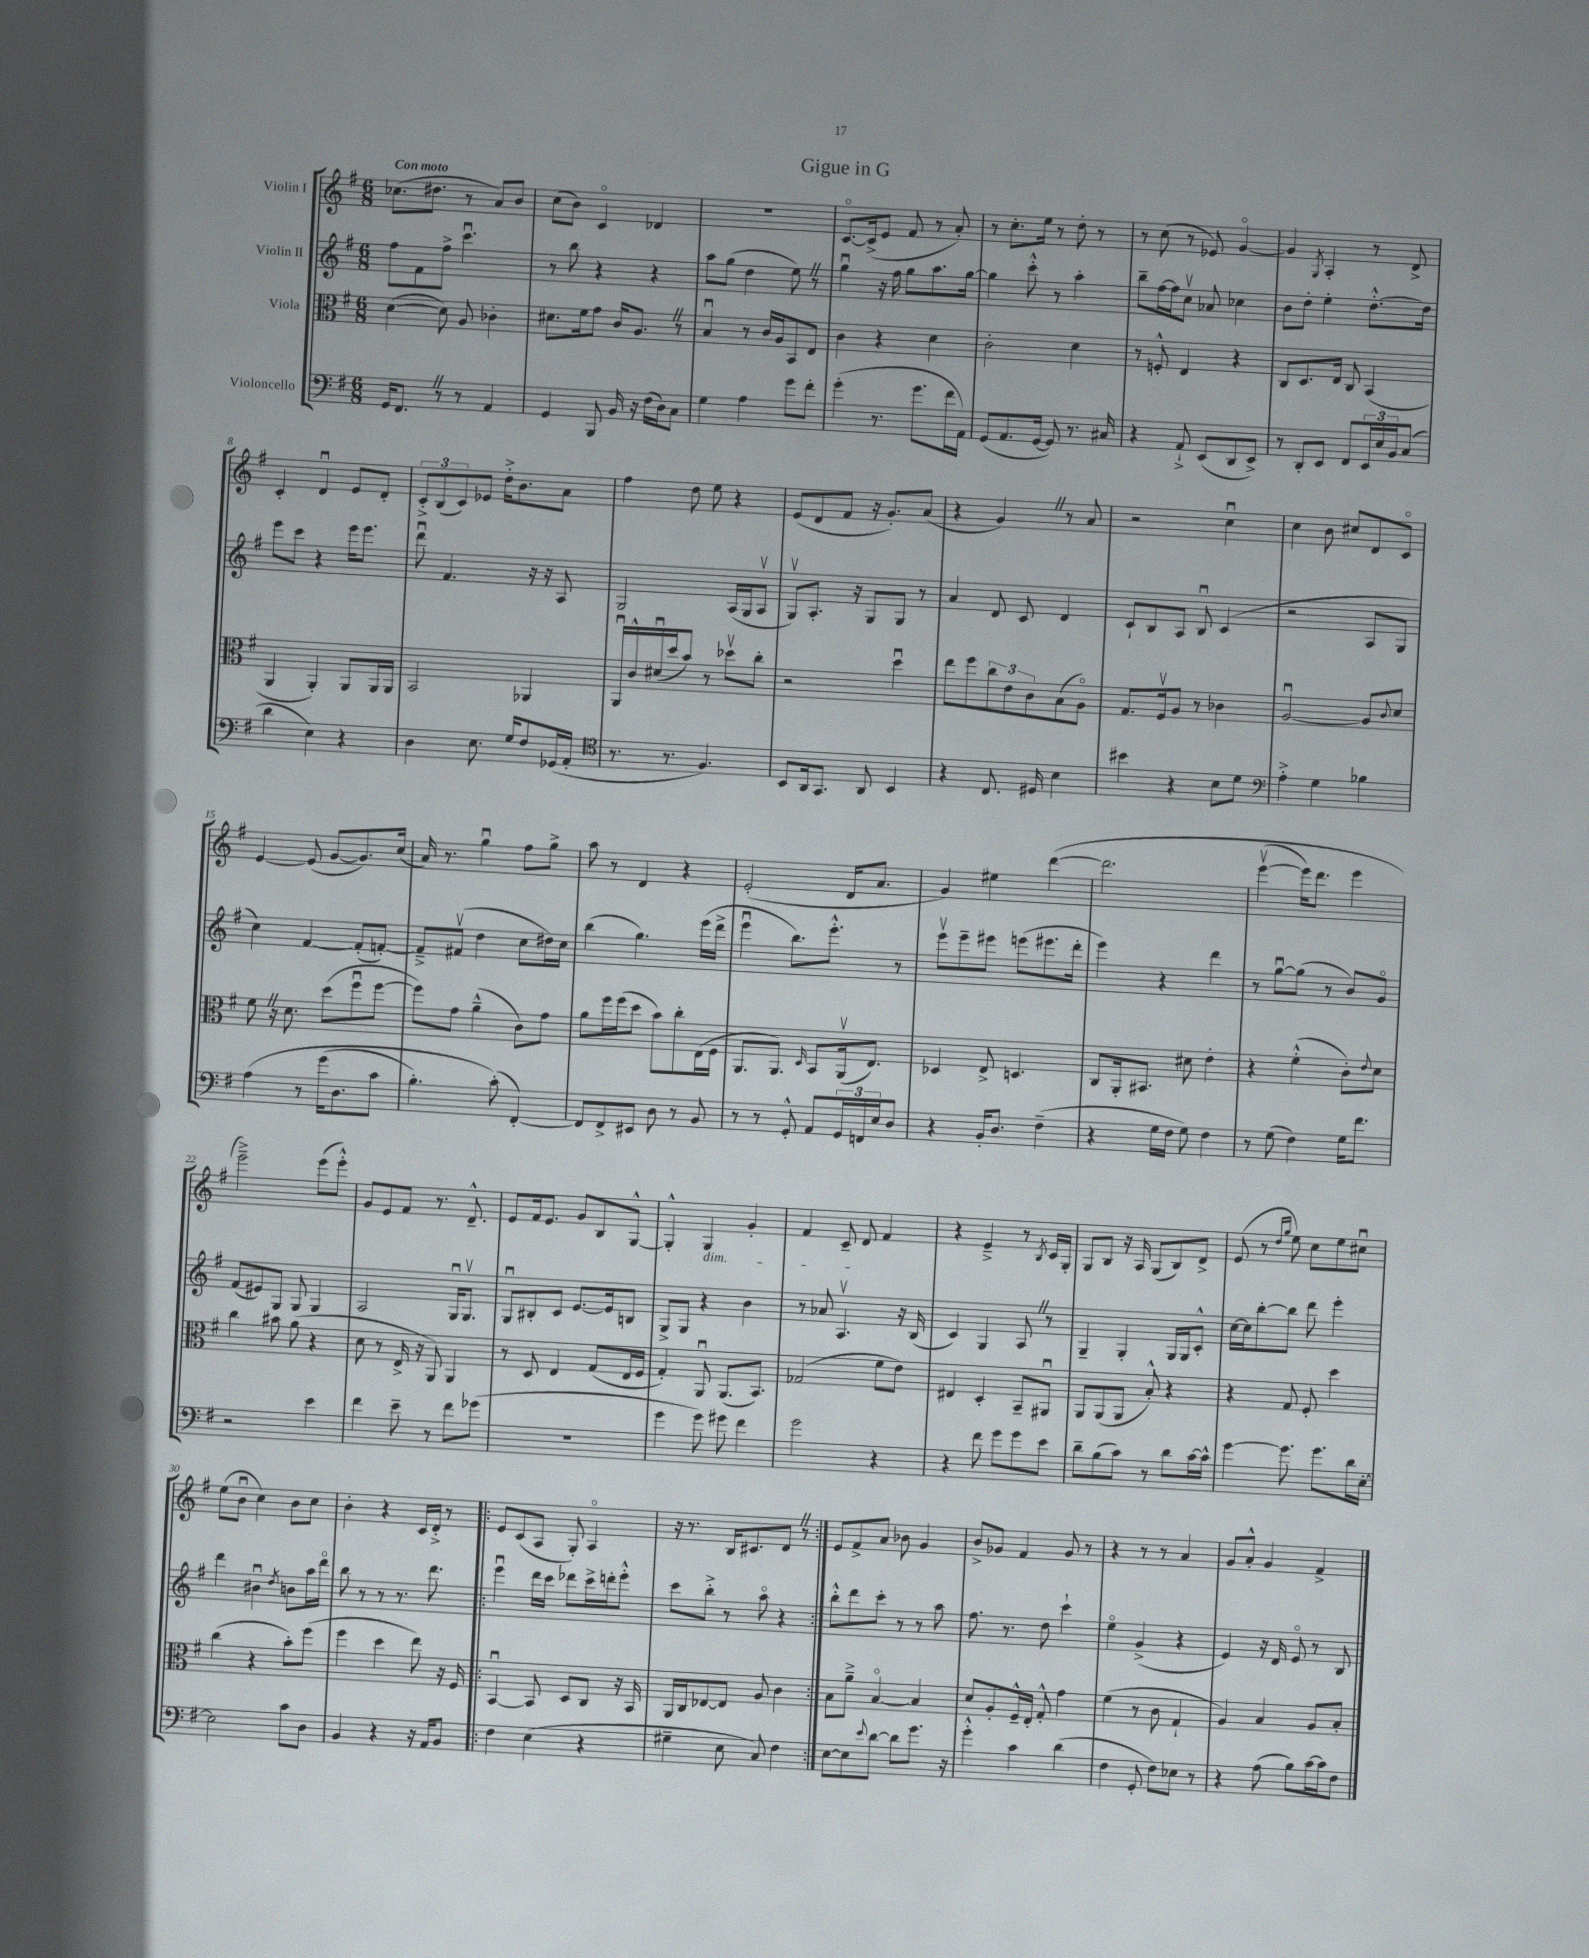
\header { title = "Gigue in G" }
<<
\new StaffGroup <<
\new Staff = "s0" \with { instrumentName = "Violin I" } {
    \clef treble \key g \major \numericTimeSignature \time 6/8 \tempo "Con moto"
    ces''8.( dis''8. r8 a'8) b'8 |
    c''8( b'8) c'4\flageolet des'4 |
    R2. |
    c'8.~\flageolet c'16->( e'8 fis'8 r8 a'8-.) |
    r8 c''8.-. e''16 r8 d''8-. r8 |
    r8 c''8( r8 ees'8) g'4~\flageolet |
    g'4 \acciaccatura { g8 } a4-. r8 d'8-> |
    c'4-. d'4\downbow e'8 d'8-. |
    \tuplet 3/2 { c'8-.-> b8( c'8) } ees'8 d''16-.-> b'8. a'8 |
    fis''4 d''8 e''8 r4 |
    e'8( d'8 fis'8 r16 g'8.-.) a'8( |
    r4 g'4) \once \override BreathingSign.text = \markup { \musicglyph "scripts.caesura.straight" } \breathe r8 a'8 |
    r2 c''4\downbow |
    c''4 b'8 cis''8 d'8 c'8\flageolet |
    e'4~ e'8( g'8~ g'8.) c''16( |
    a'16) r8. g''4\downbow fis''8 g''8-> |
    a''8 r8 d'4 r4 |
    e'2-.( d'16 a'8. |
    g'4) eis''4 d'''4~\( |
    d'''2. |
    e'''4~\upbow( e'''16) d'''8. e'''4 |
    e'''2--->\) e'''8( e'''8-.-^) |
    g'8 e'8 fis'8 r8. d'8.---^ |
    e'8 fis'16 e'8. g'8 b8 g8~-^ |
    g4-.-^ g4\dim g'4-. |
    fis'4 c'8-- d'8\! fis'4 |
    r4 e'4---> r8 \acciaccatura { b8 } c'16 g16-. |
    g8 b8 r16 a16 g8( b8) d'8-> |
    e'8( r8 \grace { d''16 g''16 } e''8) c''8 e''8 cis''8\downbow |
    e''8( b'8\downbow c''4) b'8 c''8 |
    b'4-. r4 c'16 d'16-.-> r8 |
    \repeat volta 2 { e'8 c'8( a8 g8-.) a4\flageolet |
    r16 r8. b16 cis'8. d'8 \once \override BreathingSign.text = \markup { \musicglyph "scripts.caesura.straight" } \breathe r8 | }
    e'8 fis'8-> a'8 bes'8 g'4 |
    b'8-> ges'8 fis'4 ges'8 r8 |
    r4 r8 r8 a'4 |
    g'8 a'8-.-^ g'4 fis'4-> \bar "|." |
}
\new Staff = "s1" \with { instrumentName = "Violin II" } {
    \clef treble \key g \major \numericTimeSignature \time 6/8
    fis''8 fis'8 fis''8-> c'''4.\downbow |
    r8 b''8 r4 r4 |
    a''8 g''8( d''4 e''8) \once \override BreathingSign.text = \markup { \musicglyph "scripts.caesura.straight" } \breathe r8 |
    g''4\downbow r16 fis''16 g''8 a''8. g''16~ |
    g''4 c'''8-.-^ r8 a''4-. |
    b''8-- fis''16~ fis''16 c''8\upbow aes'8 ces''4 |
    b'8 d''8-. e''4-. d''8.~-.-^ d''16 |
    e'''8 c'''8 r4 e'''16 e'''8. |
    d'''8\downbow fis'4. r16 r16 a8 |
    g2 a16( g16 a8\upbow |
    g8\upbow) a8.-. r16 g8 g8 r8 |
    a'4 d'8 c'8 d'4 |
    c'8-! b8 a8 b8\downbow c'4( |
    r2 a8 g8 |
    c''4) fis'4~ fis'8-.( f'8~-.) |
    f'8---> fis'8\upbow( d''4 c''8 dis''16) c''16 |
    b''4( g''4.) e'''16( d'''16-> |
    e'''4\downbow b''8.) e'''8.-.-^ r8 |
    e'''8\upbow e'''8-- eis'''8 e'''8( eis'''8. d'''16-. |
    e'''4) r4 d'''4 |
    r8 g''8~\downbow g''8( r8 b'8) g'8\flageolet |
    fis'8( eis'8) g8 g8 g4 |
    a2 g16\downbow g8.\upbow |
    g8\downbow bis8-. c'8 e'8.~ e'16 b8 |
    g8-> g8 r4 b'4 |
    r8 aes'8 a4.\upbow r16 b16( |
    c'4) g4 a8 \once \override BreathingSign.text = \markup { \musicglyph "scripts.caesura.straight" } \breathe r8 |
    g4-- g4-. g16 g16 c'8-.-^ |
    c''16~ c''16 b''8~-. b''8 d'''8 e'''4-. |
    d'''4 bis'4\downbow \acciaccatura { d''8 } b'8 a''16 d'''16\flageolet |
    b''8 r8 r8 r8. d'''8. |
    \repeat volta 2 { e'''4\downbow d'''16 c'''16 des'''8 c'''16-> d'''16-. e'''8-.-^ |
    c'''8 b''8-.-> r8 a''8\flageolet r4 | }
    b''8-.-^ d'''8 c'''8-. r8 r8 a''8 |
    fis''8. r8. d''8 c'''4-! |
    e''4\flageolet g'4->( r4 |
    e'4) r16 d'16 e'8\flageolet r8 b8 \bar "|." |
}
\new Staff = "s2" \with { instrumentName = "Viola" } {
    \clef alto \key g \major \numericTimeSignature \time 6/8
    d'4~( d'8) a8 ces'4-. |
    dis'8. fis'16 g'8 c'16 a8. \once \override BreathingSign.text = \markup { \musicglyph "scripts.caesura.straight" } \breathe r8 |
    b4\downbow r8 c'16 a16 b,8 e8 |
    c'4 r4 d'4 |
    c'2-. d'4 |
    r8 f8-.-^ e4 r4 |
    c8 d8. e16 c8 b,4( |
    a,4 a,4-.) a,8 a,16 a,16 |
    b,2 aes,4 |
    a,16\downbow c'16-^ dis'16\downbow( d''16 b'8) r8 des''8\upbow c''8-. |
    r2 d''4\downbow |
    e''8 fis''8 \tuplet 3/2 { c''8 e'8 c'8 } b8( a8\flageolet) |
    g8. fis16\upbow a8 r8 ces'4 |
    a2~\downbow a8 \appoggiatura { c'8 } d'8 |
    fis'8 \once \override BreathingSign.text = \markup { \musicglyph "scripts.caesura.straight" } \breathe r16 d'8. d''8( fis''8\downbow fis''8~ |
    fis''8) g'8 a'4---^( c'8) g'8 |
    a'8 fis''16 fis''16( d''8 b'8) c''8-. e16( fis16 |
    a,8. a,8.) \grace { d16 } b,8 a,16\upbow( e8.) |
    des4 e8-> d4. |
    c8 a,16-. bis,8. dis'8 e'4-. |
    r4 fis'4-.-^( c'8-.) \appoggiatura { e'8 } d'8 |
    c''4 bis'8 a'8( r4 |
    d'8 r8 e16-> r16 a,8) a,4 |
    r8 d8 e4 g8( e16 fis16 |
    g4-.) a,8\downbow a,8.( b,8.) |
    ges2( fis'8 e'8) |
    eis4 d4-. b,8-- ais,8\downbow |
    a,8 a,8( a,8 b8-.-^) r4 |
    r4 g8 fis8-. d''4 |
    c''4( r4 b'8-.) fis''8( |
    fis''4 d''4 e''8) r16 fis16 |
    \repeat volta 2 { b,4~\downbow b,8 d8 c8 r16 b,16 |
    a,16 c16 ees8~ ees8 a8 c'4 | }
    b8 a'8---> b4~\flageolet b4 |
    d'8 a8-. fis16---^ e16-. g8-.-^ g'4 |
    fis'4( r8 c'8 g4-! |
    a4) b4 a8 b8-. \bar "|." |
}
\new Staff = "s3" \with { instrumentName = "Violoncello" } {
    \clef bass \key g \major \numericTimeSignature \time 6/8
    g,16 fis,8. \once \override BreathingSign.text = \markup { \musicglyph "scripts.caesura.straight" } \breathe r8 r8 a,4 |
    g,4 b,,8 b,16 r16 fis16( d16) c8 |
    g4 a4 g'8 fis'8-. |
    g'4-.( r8. g'8. fis'16 a,16) |
    g,8( a,8. g,16~ g,8) r8. cis16 |
    r4 a,8-!-> e,8( d,8 e,8->) |
    r8 d,8-. e,8 fis,8 \tuplet 3/2 { e,16 e16 b,16 } c8( |
    d'4 e4) r4 |
    d4 e8. g16 fis8 ges,16( a,16-. |
    \clef tenor r8. r8. fis4.) |
    b,8 a,16 g,8. a,8 b,4 |
    r4 c8. dis16 b4 |
    bis'4 r4 b8 d'8 |
    \clef bass a4-.-> g4 bes4 |
    a4\( r8 g'16( d8. c'8 |
    b4.-.) c'8-.(\) fis,4~-.) |
    fis,8 fis,8-> eis,8 d8 r8 b,8 |
    r8 r8 g,8-.-^ a,8 \tuplet 3/2 { g,16 f,16 e16 } d8 |
    r4 b,16-. d8. fis4--( |
    r4 g16 fis16 g8) fis4 |
    r8 g8( fis4) g16 fis'8. |
    r2 e'4 |
    fis'4 e'8-- r8 fis'8 ges'8( |
    R2. |
    g'4 g'8) gis'8 fis'4 |
    g'2 r4 |
    r4 fis'8 g'8 g'8 e'8 |
    d'8-- b8( c'8) r8 d'8 c'16~ c'16-^ |
    g'4~ g'8. g'8. d'16 e16~-. |
    e2 c'8 d8 |
    b,4 r4 r16 a,16 b,8 |
    \repeat volta 2 { fis4 e4( r4 |
    gis4-- e8 c8) fis4 | }
    e8~ e8 \appoggiatura { e'8 } d'8~ d'8 g'8. r16 |
    g'4-.-^ c'4 d'4( |
    fis4 g,8-. fis8) ees8 r8 |
    r4 a8( b8) c'16~ c'16 fis8 \bar "|." |
}
>>
>>
